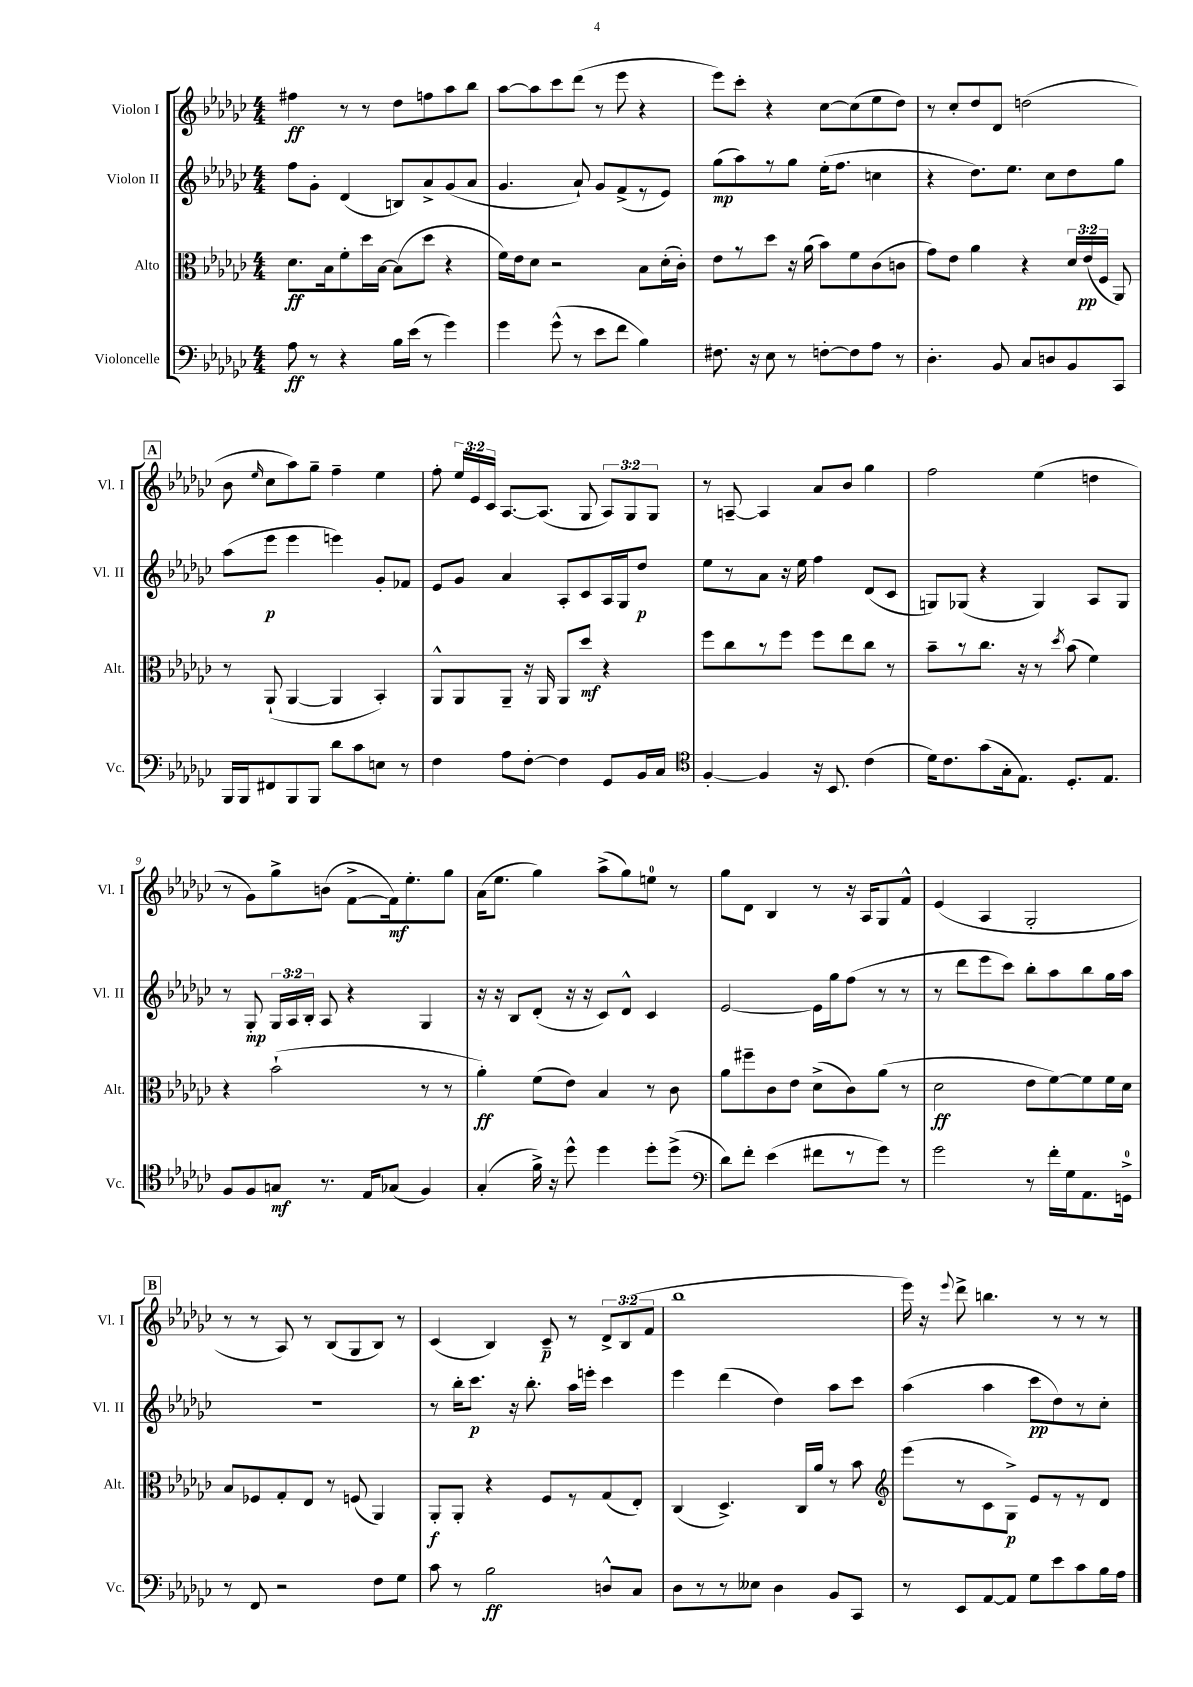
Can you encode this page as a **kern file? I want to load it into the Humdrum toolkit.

**kern	**dynam	**kern	**dynam	**kern	**dynam	**kern	**dynam
*part4	*part4	*part3	*part3	*part2	*part2	*part1	*part1
*staff4	*staff4	*staff3	*staff3	*staff2	*staff2	*staff1	*staff1
*I"Violoncelle	*	*I"Alto	*	*I"Violon II	*	*I"Violon I	*
*I'Vc.	*	*I'Alt.	*	*I'Vl. II	*	*I'Vl. I	*
*clefF4	*	*clefC3	*	*clefG2	*	*clefG2	*
*k[b-e-a-d-g-c-]	*	*k[b-e-a-d-g-c-]	*	*k[b-e-a-d-g-c-]	*	*k[b-e-a-d-g-c-]	*
*M4/4	*	*M4/4	*	*M4/4	*	*M4/4	*
=1	=1	=1	=1	=1	=1	=1	=1
8A-\	ff	8.d-\L	ff	8ff\L	.	4ff#X\	ff
8r	.	.	.	8g-'\J	.	.	.
.	.	16B-\k	.	.	.	.	.
4r	.	8f'\	.	(4d-/	.	8r	.
.	.	16dd-\L	.	.	.	8r	.
.	.	[16B-\JJ	.	.	.	.	.
16B-\LL	.	(8B-\L]	.	8Bn/L)	.	8dd-\L	.
(16e-\JJ	.	.	.	.	.	.	.
8r	.	8dd-\J	.	8a-^/	.	8ffn\	.
4g-\)	.	4r	.	(8g-/	.	8aa-\	.
.	.	.	.	8a-/J	.	8bb-\J	.
=2	=2	=2	=2	=2	=2	=2	=2
4g-\	.	16f\LL)	.	4.g-/	.	[8aa-\L	.
.	.	16e-\J	.	.	.	.	.
.	.	8d-\J	.	.	.	8aa-\]	.
(8g-^^\	.	2r	.	.	.	8ccc-\	.
8r	.	.	.	8a-`/)	.	(8ddd-\J	.
8e-\L	.	.	.	8g-/L	.	8r	.
8f\J	.	.	.	(8f^/	.	8eee-\	.
4B-\)	.	8B-\L	.	8r	.	4r	.
.	.	(16d-'\L	.	8e-/J)	.	.	.
.	.	16c-'\JJ)	.	.	.	.	.
=3	=3	=3	=3	=3	=3	=3	=3
8.F#X\	.	8e-\L	.	(8gg-\L	mp	8eee-\L)	.
.	.	8r	.	8aa-\)	.	8ccc-'\J	.
16r	.	.	.	.	.	.	.
8E-\	.	8dd-\J	.	8r	.	4r	.
8r	.	16r	.	8gg-\J	.	.	.
.	.	(16a-\	.	.	.	.	.
[8Fn'\L	.	8b-\L)	.	(16ee-'\KL	.	[8cc-\L	.
.	.	.	.	8.ff\J	.	.	.
8F\]	.	8f\	.	.	.	(8cc-\]	.
8A-\J	.	(8c-\	.	4ccn\	.	8ee-\	.
8r	.	8cn\J	.	.	.	8dd-\J)	.
=4	=4	=4	=4	=4	=4	=4	=4
4.D-'\	.	8g-\L)	.	4r	.	8r	.
.	.	8e-\J	.	.	.	8cc-'/L	.
.	.	4a-\	.	8.dd-\L)	.	8dd-/	.
8BB-/	.	.	.	.	.	8d-/J	.
.	.	.	.	8.ee-\J	.	.	.
8C-/L	.	4r	.	.	.	(2ddn\	.
8Dn/	.	.	.	8cc-\L	.	.	.
8BB-/	.	24d-/LL	.	8dd-\	.	.	.
.	.	(24e-/	pp	.	.	.	.
.	.	24F/JJ	.	.	.	.	.
8CC-/J	.	8AA-/)	.	8gg-\J	.	.	.
!!LO:LB:g=z
!!LO:REH:place=s1:t=A
=5	=5	=5	=5	=5	=5	=5	=5
16BBB-/LL	.	8r	.	(8aa-\L	.	8b-\	.
16BBB-/J	.	.	.	.	.	.	.
.	.	.	.	.	.	16qqee-/	.
8FF#X/	.	(8AA-`/	.	8eee-\J	p	8cc-\L	.
8BBB-/	.	[4AA-/	.	4eee-\	.	8aa-\)	.
8BBB-/J	.	.	.	.	.	8gg-~\J	.
8d-\L	.	4AA-/]	.	4eeen\)	.	4ff~\	.
8c-\	.	.	.	.	.	.	.
8En\J	.	4BB-'/)	.	8g-'/L	.	4ee-\	.
8r	.	.	.	8f-X/J	.	.	.
=6	=6	=6	=6	=6	=6	=6	=6
4F\	.	8AA-^^/L	.	8e-/L	.	8ff'\	.
.	.	8AA-/	.	8g-/J	.	24ee-/LL	.
.	.	.	.	.	.	24e-/	.
.	.	.	.	.	.	24c-/JJ	.
8A-\L	.	8AA-~/J	.	4a-/	.	[8.A-/L	.
[8F'\J	.	16r	.	.	.	.	.
.	.	16AA-/	.	.	.	(8.A-/J]	.
4F\]	.	8AA-/L	.	8A-'/L	.	.	.
.	.	8dd-/J	mf	8c-/	.	8G-/	.
8GG-/L	.	4r	.	16A-/L	.	12A-/L)	.
.	.	.	.	16G-/J	.	.	.
.	.	.	.	.	.	12G-/	.
16BB-/L	.	.	.	8dd-/J	p	.	.
.	.	.	.	.	.	12G-/J	.
16C-/JJ	.	.	.	.	.	.	.
=7	=7	=7	=7	=7	=7	=7	=7
*clefC4	*	*	*	*	*	*	*
[4F'/	.	8ff\L	.	8ee-\L	.	8r	.
.	.	8cc-\	.	8r	.	[8An~/	.
4F/]	.	8r	.	8a-\J	.	4A/]	.
.	.	8ff\J	.	16r	.	.	.
.	.	.	.	16ee-\	.	.	.
16r	.	8ff\L	.	4ff\	.	8a-/L	.
8.BB-/	.	.	.	.	.	.	.
.	.	8ee-\	.	.	.	8b-/J	.
(4c-\	.	8cc-\J	.	(8d-/L	.	4gg-\	.
.	.	8r	.	8c-/J	.	.	.
=8	=8	=8	=8	=8	=8	=8	=8
16d-\KL)	.	8b-~\L	.	8Gn/L)	.	2ff\	.
8.c-\	.	.	.	.	.	.	.
.	.	8r	.	(8G-X/J	.	.	.
(8g-\	.	8.cc-\J	.	4r	.	.	.
16G-'\k	.	.	.	.	.	.	.
8.E-\J)	.	16r	.	.	.	.	.
.	.	8r	.	4G-/)	.	(4ee-\	.
.	.	8qdd-/	.	.	.	.	.
8.D-'/L	.	(8b-\	.	.	.	.	.
.	.	4f\)	.	8A-/L	.	4ddn\	.
8.E-/J	.	.	.	.	.	.	.
.	.	.	.	8G-/J	.	.	.
!!LO:LB:g=z
=9	=9	=9	=9	=9	=9	=9	=9
8F/L	.	4r	.	8r	.	8r	.
8F/	.	.	.	8G-'/	mp	8g-\L)	.
8Gn/J	mf	(2b-`\	.	24G-/LL	.	8gg-^\	.
.	.	.	.	24A-/	.	.	.
.	.	.	.	24B-'/JJ	.	.	.
8.r	.	.	.	8A-/	.	(8bn\J	.
.	.	.	.	4r	.	[8f^\L	.
16E-/KL	.	.	.	.	.	.	.
(8G-X/J	.	.	.	.	.	16f\k])	mf
.	.	.	.	.	.	8.ee-'\	.
4F/)	.	8r	.	4G-/	.	.	.
.	.	8r	.	.	.	8gg-\J	.
=10	=10	=10	=10	=10	=10	=10	=10
(4G-'/	.	4a-'\)	ff	16r	.	(16a-\KL	.
.	.	.	.	16r	.	8.ee-\J	.
.	.	.	.	8B-/L	.	.	.
16f^\)	.	(8f\L	.	(8d-'/J	.	4gg-\)	.
16r	.	.	.	.	.	.	.
8dd-^^\	.	8e-\J)	.	16r	.	.	.
.	.	.	.	16r	.	.	.
4dd-\	.	4B-/	.	8c-/L)	.	(8aa-^\L	.
.	.	.	.	8d-^^/J	.	8gg-\)	.
8dd-'\L	.	8r	.	4c-/	.	8een\J	.
(8dd-^\J	.	8c-\	.	.	.	8r	.
=11	=11	=11	=11	=11	=11	=11	=11
*clefF4	*	*	*	*	*	*	*
8d-\L)	.	8a-\L	.	[2e-/	.	8gg-\L	.
8f'\J	.	8ff#X~\	.	.	.	8d-\J	.
(4e-\	.	8c-\	.	.	.	4B-/	.
.	.	8e-\J	.	.	.	.	.
8f#X\L	.	(8d-^\L	.	16e-\LL]	.	8r	.
.	.	.	.	16gg-\J	.	.	.
8r	.	8c-\)	.	(8ff\J	.	16r	.
.	.	.	.	.	.	16A-/KL	.
8g-\J)	.	(8a-\J	.	8r	.	8G-/	.
8r	.	8r	.	8r	.	8f^^/J	.
=12	=12	=12	=12	=12	=12	=12	=12
2g-\	.	2d-\	ff	8r	.	(4e-/	.
.	.	.	.	8ddd-\L	.	.	.
.	.	.	.	8eee-\	.	4A-/	.
.	.	.	.	8ccc-\J)	.	.	.
8r	.	8e-\L	.	8bb-'\L	.	2G-'/	.
16f'\LL	.	[8f\)	.	8aa-\	.	.	.
16G-\J	.	.	.	.	.	.	.
8.AA-\	.	8f\]	.	8bb-\	.	.	.
.	.	16f\L	.	16gg-\L	.	.	.
16GGn^\Jk	.	16d-\JJ	.	16aa-\JJ	.	.	.
!!LO:LB:g=z
!!LO:REH:place=s1:t=B
=13	=13	=13	=13	=13	=13	=13	=13
8r	.	8B-/L	.	1r	.	8r	.
8FF/	.	8F-X/	.	.	.	8r	.
2r	.	8G-'/	.	.	.	8A-/)	.
.	.	8E-/J	.	.	.	8r	.
.	.	8r	.	.	.	(8B-/L	.
.	.	(8Fn/	.	.	.	8G-/	.
8F\L	.	4AA-/)	.	.	.	8B-/J)	.
8G-\J	.	.	.	.	.	8r	.
=14	=14	=14	=14	=14	=14	=14	=14
8c-\	.	8AA-'/L	f	8r	.	(4c-/	.
8r	.	8AA-'/J	.	16bb-'\KL	.	.	.
.	.	.	.	8.ccc-\J	p	.	.
2B-\	ff	4r	.	.	.	4B-/)	.
.	.	.	.	16r	.	.	.
.	.	.	.	8.bb-'\	.	.	.
.	.	8F/L	.	.	.	8c-~/	p
.	.	8r	.	16aa-\LL	.	8r	.
.	.	.	.	16eeen'\JJ	.	.	.
8Dn^^/L	.	(8G-/	.	4ccc-\	.	12d-^/L	.
.	.	.	.	.	.	(12B-/	.
8C-/J	.	8E-'/J)	.	.	.	.	.
.	.	.	.	.	.	12f/J	.
=15	=15	=15	=15	=15	=15	=15	=15
8D-\L	.	(4C-/	.	4eee-\	.	1bb-	.
8r	.	.	.	.	.	.	.
8r	.	4.D-^/)	.	(4ddd-\	.	.	.
8E--X\J	.	.	.	.	.	.	.
4D-\	.	.	.	4dd-\)	.	.	.
.	.	16C-/LL	.	.	.	.	.
.	.	16a-/JJ	.	.	.	.	.
8BB-/L	.	8r	.	8aa-\L	.	.	.
8CC-/J	.	8b-\	.	8ccc-\J	.	.	.
=16	=16	=16	=16	=16	=16	=16	=16
*	*	*clefG2	*	*	*	*	*
8r	.	(8eee-\L	.	(4aa-\	.	16eee-\)	.
.	.	.	.	.	.	16r	.
.	.	.	.	.	.	8qqeee-/	.
8EE-/L	.	8r	.	.	.	8ddd-^\	.
[8AA-/	.	8c-\	.	4aa-\	.	4.bbn\	.
8AA-/J]	.	8G-^\J)	p	.	.	.	.
8G-\L	.	8e-/L	.	8ccc-\L	pp	.	.
8e-\	.	8r	.	8dd-\)	.	8r	.
8c-\	.	8r	.	8r	.	8r	.
16B-\L	.	8d-/J	.	8cc-'\J	.	8r	.
16A-\JJ	.	.	.	.	.	.	.
==	==	==	==	==	==	==	==
*-	*-	*-	*-	*-	*-	*-	*-
